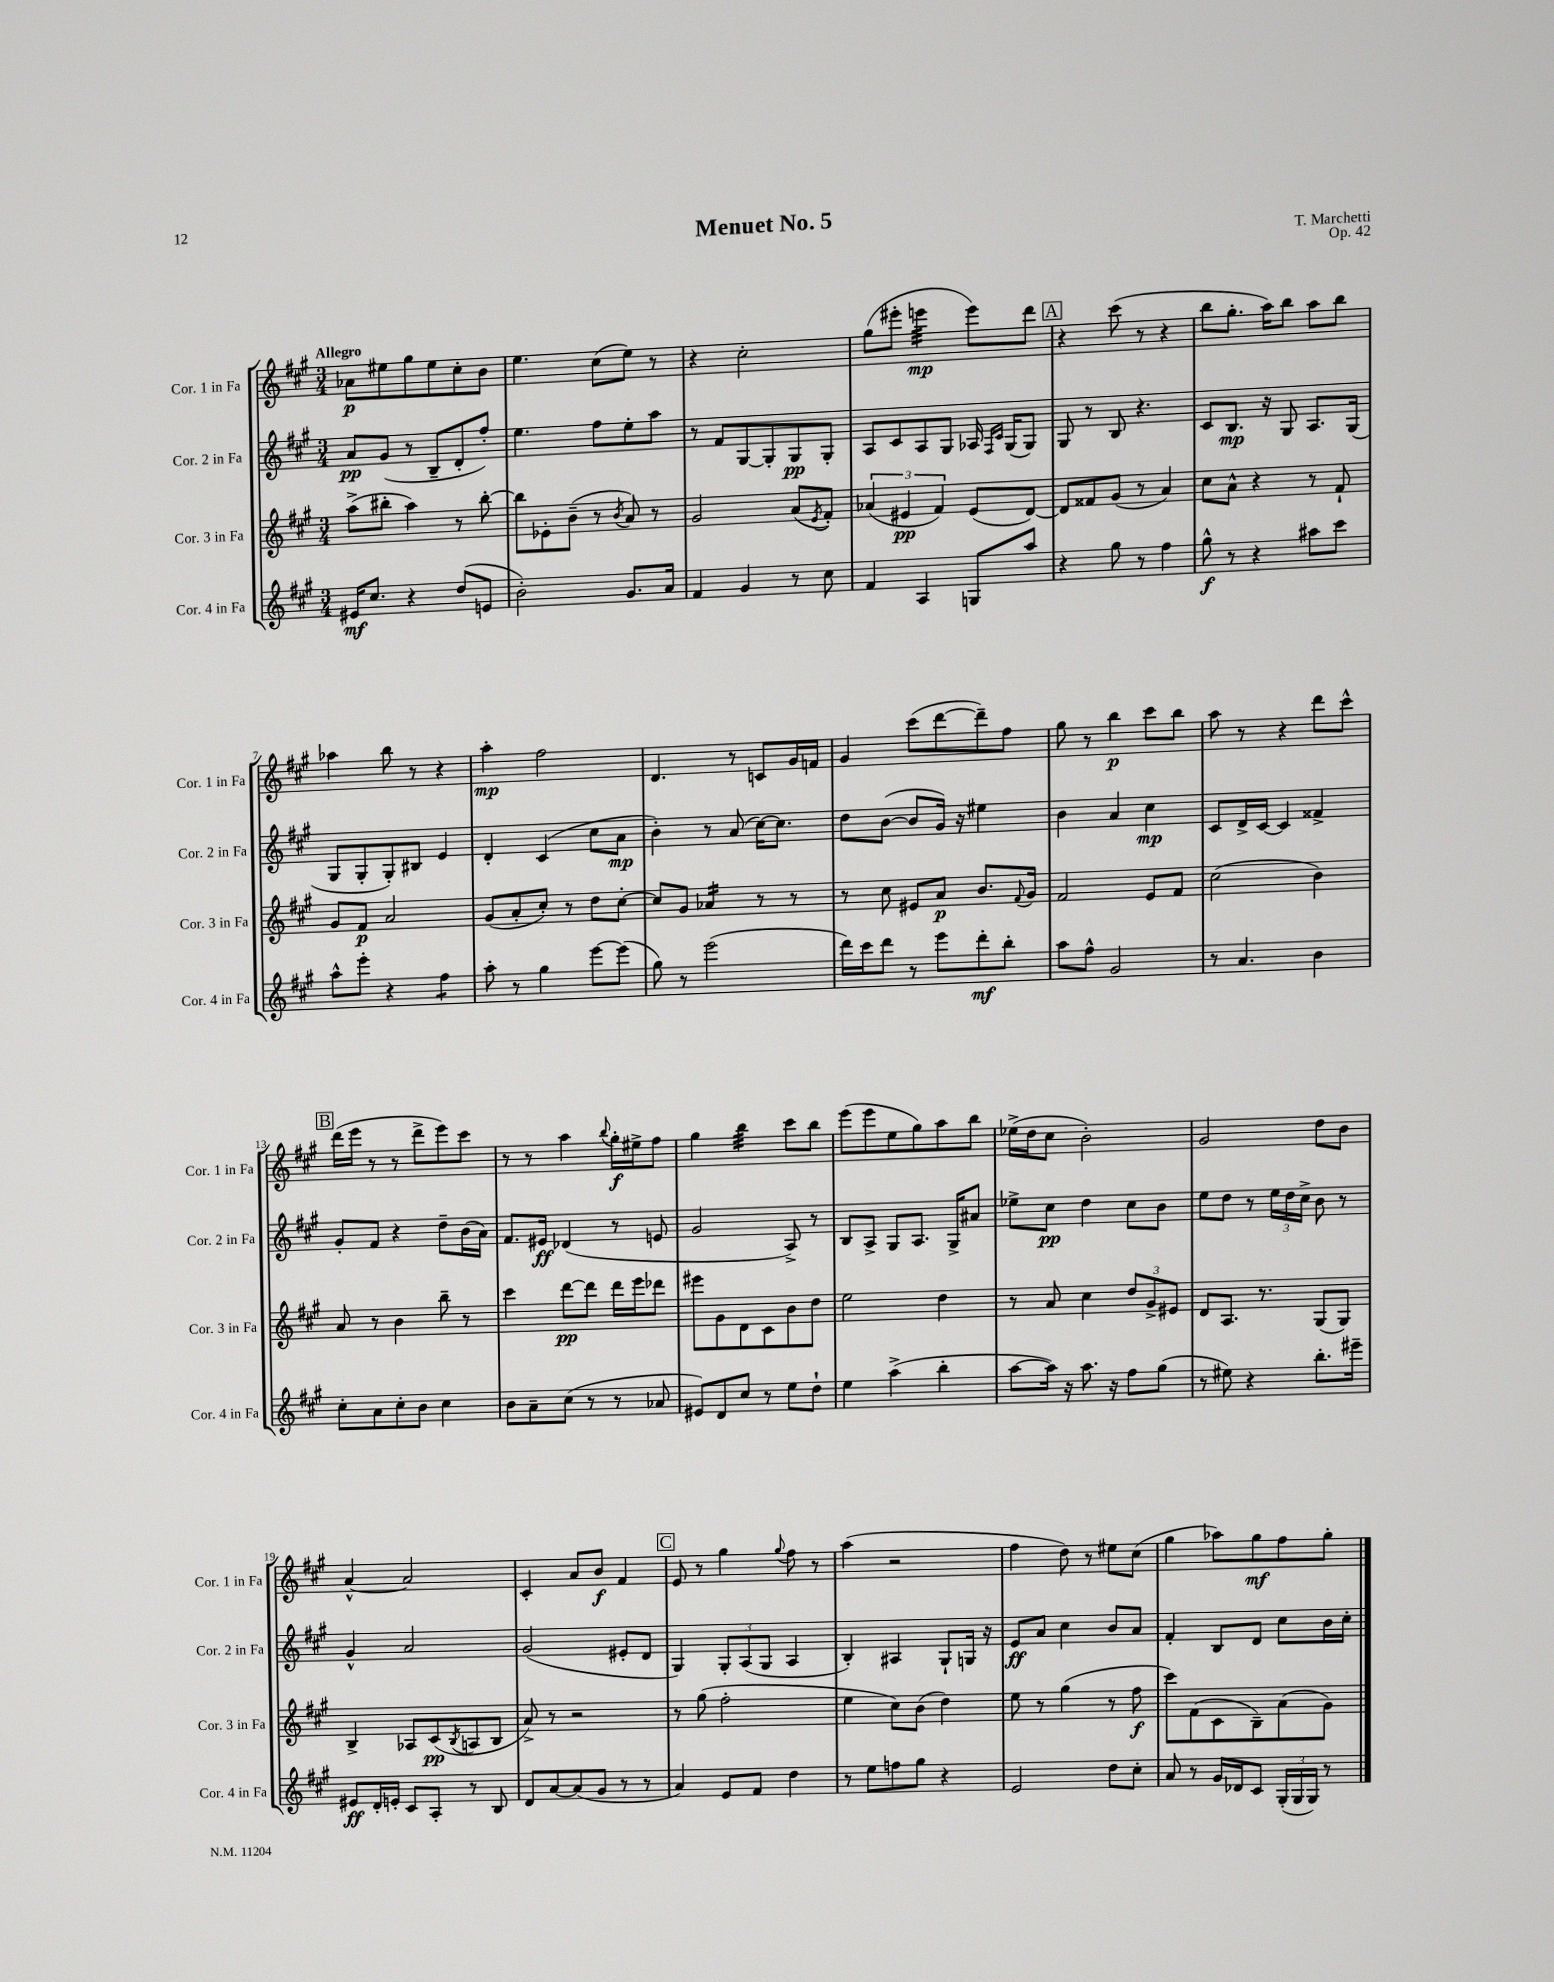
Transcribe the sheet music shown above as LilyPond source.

\header { title = "Menuet No. 5" composer = "T. Marchetti" opus = "Op. 42" }
<<
\new StaffGroup <<
\new Staff = "s0" \with { instrumentName = "Cor. 1 in Fa" shortInstrumentName = "Cor. 1 in Fa" } {
    \clef treble \key a \major \numericTimeSignature \time 3/4 \tempo "Allegro"
    aes'8\p eis''8 gis''8 eis''8 cis''8-. b'8 |
    e''4. cis''8( e''8) r8 |
    r4 cis''2-. |
    gis''8( eis'''8-. e'''4:32\mp e'''8) d'''8 |
    \mark \markup { \box "A" } r4 cis'''8( r8 r4 |
    b''8 gis''8.-. a''16) b''8 a''8 b''8 |
    aes''4 b''8 r8 r4 |
    a''4-.\mp fis''2 |
    d'4. r8 c'8 gis'16 f'16 |
    gis'4 cis'''8( d'''8~ d'''8--) fis''8 |
    gis''8 r8 b''4\p cis'''8 b''8 |
    a''8 r8 r4 d'''8 cis'''8-^ |
    \mark \markup { \box "B" } d'''16( e'''16 r8 r8 d'''8-> e'''8) cis'''8 |
    r8 r8 a''4 \appoggiatura { b''8 } gis''16-.\f eis''16-> fis''8 |
    gis''4 b''4:32 cis'''8 b''8 |
    e'''8( e'''8 e''8 gis''8) a''8 b''8 |
    ees''16->( d''16 cis''8 b'2-.) |
    gis'2 d''8 b'8 |
    a'4~-^ a'2 |
    cis'4-. a'8 b'8\f fis'4 |
    \mark \markup { \box "C" } e'8 r8 gis''4 \appoggiatura { gis''8 } fis''8 r8 |
    a''4( r2 |
    fis''4 d''8) r8 eis''8 cis''8( |
    gis''4 aes''8) gis''8\mf fis''8 gis''8-. \bar "|." |
}
\new Staff = "s1" \with { instrumentName = "Cor. 2 in Fa" shortInstrumentName = "Cor. 2 in Fa" } {
    \clef treble \key a \major \numericTimeSignature \time 3/4
    a'8\pp gis'8( r8 b8-- d'8-. fis''8-.) |
    e''4. fis''8 e''8-. a''8 |
    r8 fis'8 gis8~ gis8-. gis8\pp gis8-. |
    a8 cis'8 a8 gis8 aes16 \grace { fis16 cis'16 } gis16( gis8) |
    \mark \markup { \box "A" } gis8 r8 b8 r4. |
    cis'8 b8.\mp r16 gis8 a8. gis16( |
    gis8 gis8-. gis8-.) bis8 e'4 |
    d'4-. cis'4( cis''8 a'8\mp |
    b'4-.) r8 a'8( cis''16~) cis''8. |
    d''8 b'8~( b'8 gis'16) r16 eis''4 |
    b'4 a'4 cis''4\mp |
    cis'8 d'16-> cis'16~ cis'4 fisis'4-> |
    \mark \markup { \box "B" } gis'8-. fis'8 r4 d''8-- b'16( a'16) |
    fis'8. eis'16\ff des'4( r8 e'8 |
    gis'2 a8->) r8 |
    b8 a8-> gis8 a8. gis16-> ais'8 |
    ees''8-> cis''8\pp d''4 cis''8 b'8 |
    e''8 d''8 r8 \tuplet 3/2 { e''16 d''16 cis''16-> } b'8 r8 |
    gis'4-^ a'2 |
    gis'2( eis'8-. d'8 |
    \mark \markup { \box "C" } gis4) \tuplet 3/2 { gis8-. a8( gis8 } a4 |
    b4-.) ais4 gis8-! g16 r16 |
    e'8\ff a'8 cis''4 b'8 a'8 |
    fis'4-. b8 d'8 cis''8 b'16 cis''16-. \bar "|." |
}
\new Staff = "s2" \with { instrumentName = "Cor. 3 in Fa" shortInstrumentName = "Cor. 3 in Fa" } {
    \clef treble \key a \major \numericTimeSignature \time 3/4
    a''8->( bis''8-. a''4) r8 bis''8~-. |
    bis''8 ees'8-. b'8--( r8 \acciaccatura { b'8 } a'8) r8 |
    gis'2 a'8( \acciaccatura { e'8 } fis'8-.) |
    \tuplet 3/2 { aes'4( eis'4\pp fis'4) } eis'8( d'8~) |
    \mark \markup { \box "A" } d'8 fisis'8 gis'8( r8 a'4) |
    cis''8 a'8-^ r4 r8 fis'8-! |
    gis'8 fis'8\p a'2 |
    gis'8( a'8-. cis''8-.) r8 d''8 cis''8~-. |
    cis''8 gis'8 aes'4:16 r8 r8 |
    r8 cis''8 eis'8 a'8\p b'8. \appoggiatura { fis'8 } gis'16 |
    fis'2 e'8 fis'8 |
    cis''2( b'4) |
    \mark \markup { \box "B" } a'8 r8 b'4 b''8-- r8 |
    cis'''4 d'''8~\pp d'''8 d'''16 e'''16 des'''8 |
    eis'''8 gis'8 d'8 cis'8 b'8 d''8 |
    e''2 d''4 |
    r8 a'8 cis''4 \tuplet 3/2 { d''8 gis'8-> eis'8 } |
    d'8 a8. r8. gis8( gis8) |
    b4-> aes8 cis'8\pp( \acciaccatura { b8 } a8 b8 |
    a'8->) r8 r2 |
    \mark \markup { \box "C" } r8 gis''8( fis''2-. |
    e''4 cis''8) b'8( d''4) |
    e''8 r8 gis''4( r8 fis''8\f |
    cis'''8) fis'8( cis'8 b8--) a'8( gis'8) \bar "|." |
}
\new Staff = "s3" \with { instrumentName = "Cor. 4 in Fa" shortInstrumentName = "Cor. 4 in Fa" } {
    \clef treble \key a \major \numericTimeSignature \time 3/4
    eis'16\mf cis''8. r4 d''8( e'8 |
    b'2-.) gis'8. a'16 |
    fis'4 gis'4 r8 cis''8 |
    fis'4 a4 g8 a''8 |
    \mark \markup { \box "A" } r4 gis''8 r8 fis''4 |
    gis''8-^\f r8 r4 ais''8 cis'''8 |
    a''8-^ e'''8-. r4 fis''4:8 |
    a''8-. r8 gis''4 e'''8~ e'''8( |
    gis''8) r8 e'''2( |
    d'''16) cis'''16 d'''8 r8 e'''8 d'''8-.\mf b''8-. |
    a''8 fis''8-^ gis'2 |
    r8 a'4. b'4 |
    \mark \markup { \box "B" } cis''8-. a'8 cis''8-. b'8 cis''4 |
    b'8 a'8-- cis''8( r8 r8 aes'8 |
    eis'8) d'8 cis''8 r8 e''8 d''8-! |
    e''4 a''4->( b''4-. |
    a''8~ a''16) r16 a''8. r16 fis''8 gis''8( |
    r8 eis''8) r4 b''8.-. eis'''16-- |
    eis'8\ff d'16-. e'16-. cis'8 a8-. r8 b8 |
    d'8 a'8~ a'8( gis'8 r8 r8 |
    \mark \markup { \box "C" } a'4) e'8 fis'8 d''4 |
    r8 e''8 f''8 gis''8 r4 |
    e'2 d''8 cis''8-. |
    a'8 r8 gis'16 des'16 cis'8 \tuplet 3/2 { gis16-.( gis16 gis16) } r8 \bar "|." |
}
>>
>>
